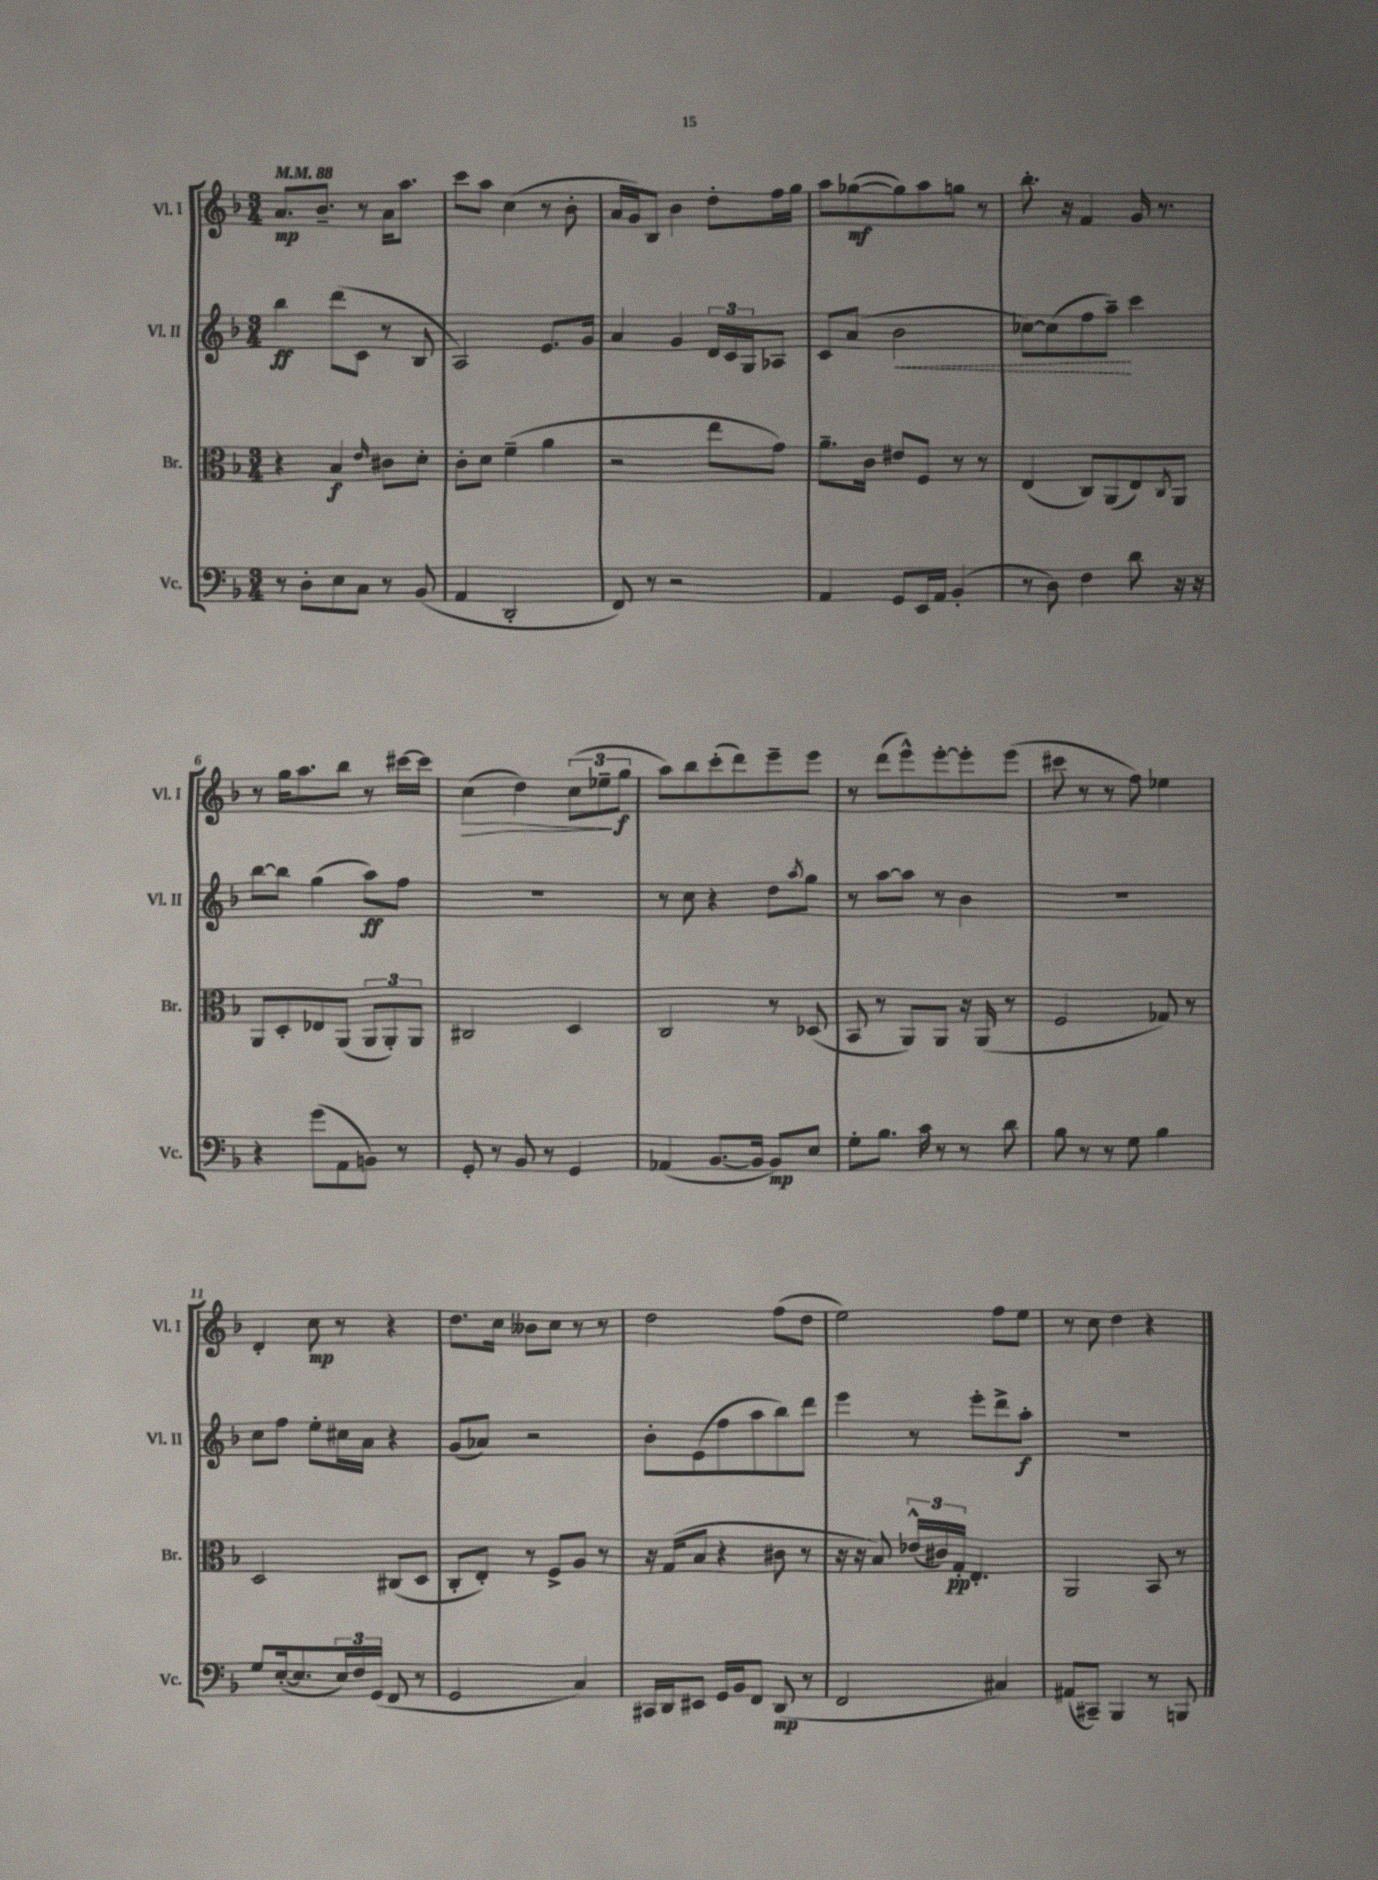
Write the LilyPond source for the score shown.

<<
\new StaffGroup <<
\new Staff = "s0" \with { instrumentName = "Vl. I" shortInstrumentName = "Vl. I" } {
    \clef treble \key f \major \numericTimeSignature \time 3/4 \tempo 4 = 88
    a'8.\mp bes'8.-- r8 a'16 a''8. |
    c'''8 a''8 c''4( r8 bes'8-. |
    a'16 g'16) bes8 bes'4 d''8-. f''16 g''16 |
    a''8 ges''8~\mf( ges''8) a''8 g''8 r8 |
    bes''8.-. r16 f'4 g'16 r8. |
    r8 g''16 a''8. bes''8 r8 cis'''16~ cis'''16 |
    c''4\>( d''4) \tuplet 3/2 { c''8( ees''8--\! g''8\f } |
    a''8) bes''8 c'''8-.( d'''8) e'''8-- e'''8 |
    r8 d'''8( e'''8-^) e'''8~-. e'''8-. e'''8( |
    cis'''8 r8 r8 f''8) ees''4 |
    d'4-. c''8\mp r8 r4 |
    d''8. c''16 beses'8 c''8 r8 r8 |
    d''2 f''8( d''8 |
    e''2) f''8 e''8 |
    r8 c''8 d''4 r4 \bar "|." |
}
\new Staff = "s1" \with { instrumentName = "Vl. II" shortInstrumentName = "Vl. II" } {
    \clef treble \key f \major \numericTimeSignature \time 3/4
    bes''4\ff d'''8( c'8 r8 bes8 |
    a2) e'8. g'16 |
    a'4 g'4 \tuplet 3/2 { d'16 c'16 g16 } aes8 |
    c'8 a'8( \once \override Hairpin.style = #'dashed-line bes'2\< |
    ces''8~) ces''8( f''8 a''8--\!) c'''4 |
    bes''8~ bes''8 g''4( a''8\ff) f''8 |
    R2. |
    r8 c''8 r4 d''8 \acciaccatura { a''8 } g''8 |
    r8 a''8~ a''8 r8 bes'4 |
    R2. |
    c''8 f''8 e''8-. cis''16 a'16 r4 |
    g'8( aes'8) r2 |
    bes'8-. e'8( f''8 a''8 bes''8) d'''8 |
    e'''4 r8 e'''8-. d'''8-> a''8-.\f |
    R2. \bar "|." |
}
\new Staff = "s2" \with { instrumentName = "Br." shortInstrumentName = "Br." } {
    \clef alto \key f \major \numericTimeSignature \time 3/4
    r4 bes4\f \grace { e'16 } cis'8 d'8-. |
    c'8-. d'8 f'4--( a'4 |
    r2 e''8 g'8) |
    a'8.-- c'16 eis'8 f8 r8 r8 |
    e4( c8) a,8( e8) \acciaccatura { c8 } a,8 |
    a,8 d8-. ees8 a,8( \tuplet 3/2 { a,8 a,8-.) a,8 } |
    cis2 d4 |
    c2 r8 des8( |
    bes,8 r8 a,8) a,8 r16 a,16( r8 |
    f2 ges8) r8 |
    d2 cis8( d8 |
    c8-. e8-.) r8 f8-> a8 r8 |
    r16 g16( bes8 r4 cis'8 r8 |
    r16 r16 bes8) \tuplet 3/2 { ees'16-^( cis'16) g16-.\pp } e4.-. |
    a,2 bes,8 r8 \bar "|." |
}
\new Staff = "s3" \with { instrumentName = "Vc." shortInstrumentName = "Vc." } {
    \clef bass \key f \major \numericTimeSignature \time 3/4
    r8 d8-. e8 c8 r8 bes,8( |
    a,4 d,2-. |
    f,8) r8 r2 |
    a,4 g,8 e,16 a,16 bes,4-.( |
    r8 d8) f4 d'8 r16 r16 |
    r4 g'8( a,8 b,8) r8 |
    g,8-. r8 bes,8 r8 g,4 |
    aes,4( bes,8.~ bes,16 bes,8\mp) e8 |
    g8-. bes8. c'16 r8 r8 d'8 |
    bes8 r8 r8 g8 bes4 |
    g8 e16~-.( e8. \tuplet 3/2 { e16) f16 g,16( } f,8 r8 |
    g,2 c4) |
    cis,16 d,16 eis,8 g,16 bes,16 f,8 d,8\mp( r8 |
    f,2 cis4) |
    ais,8( cis,8--) bes,,4 r8 b,,8 \bar "|." |
}
>>
>>
